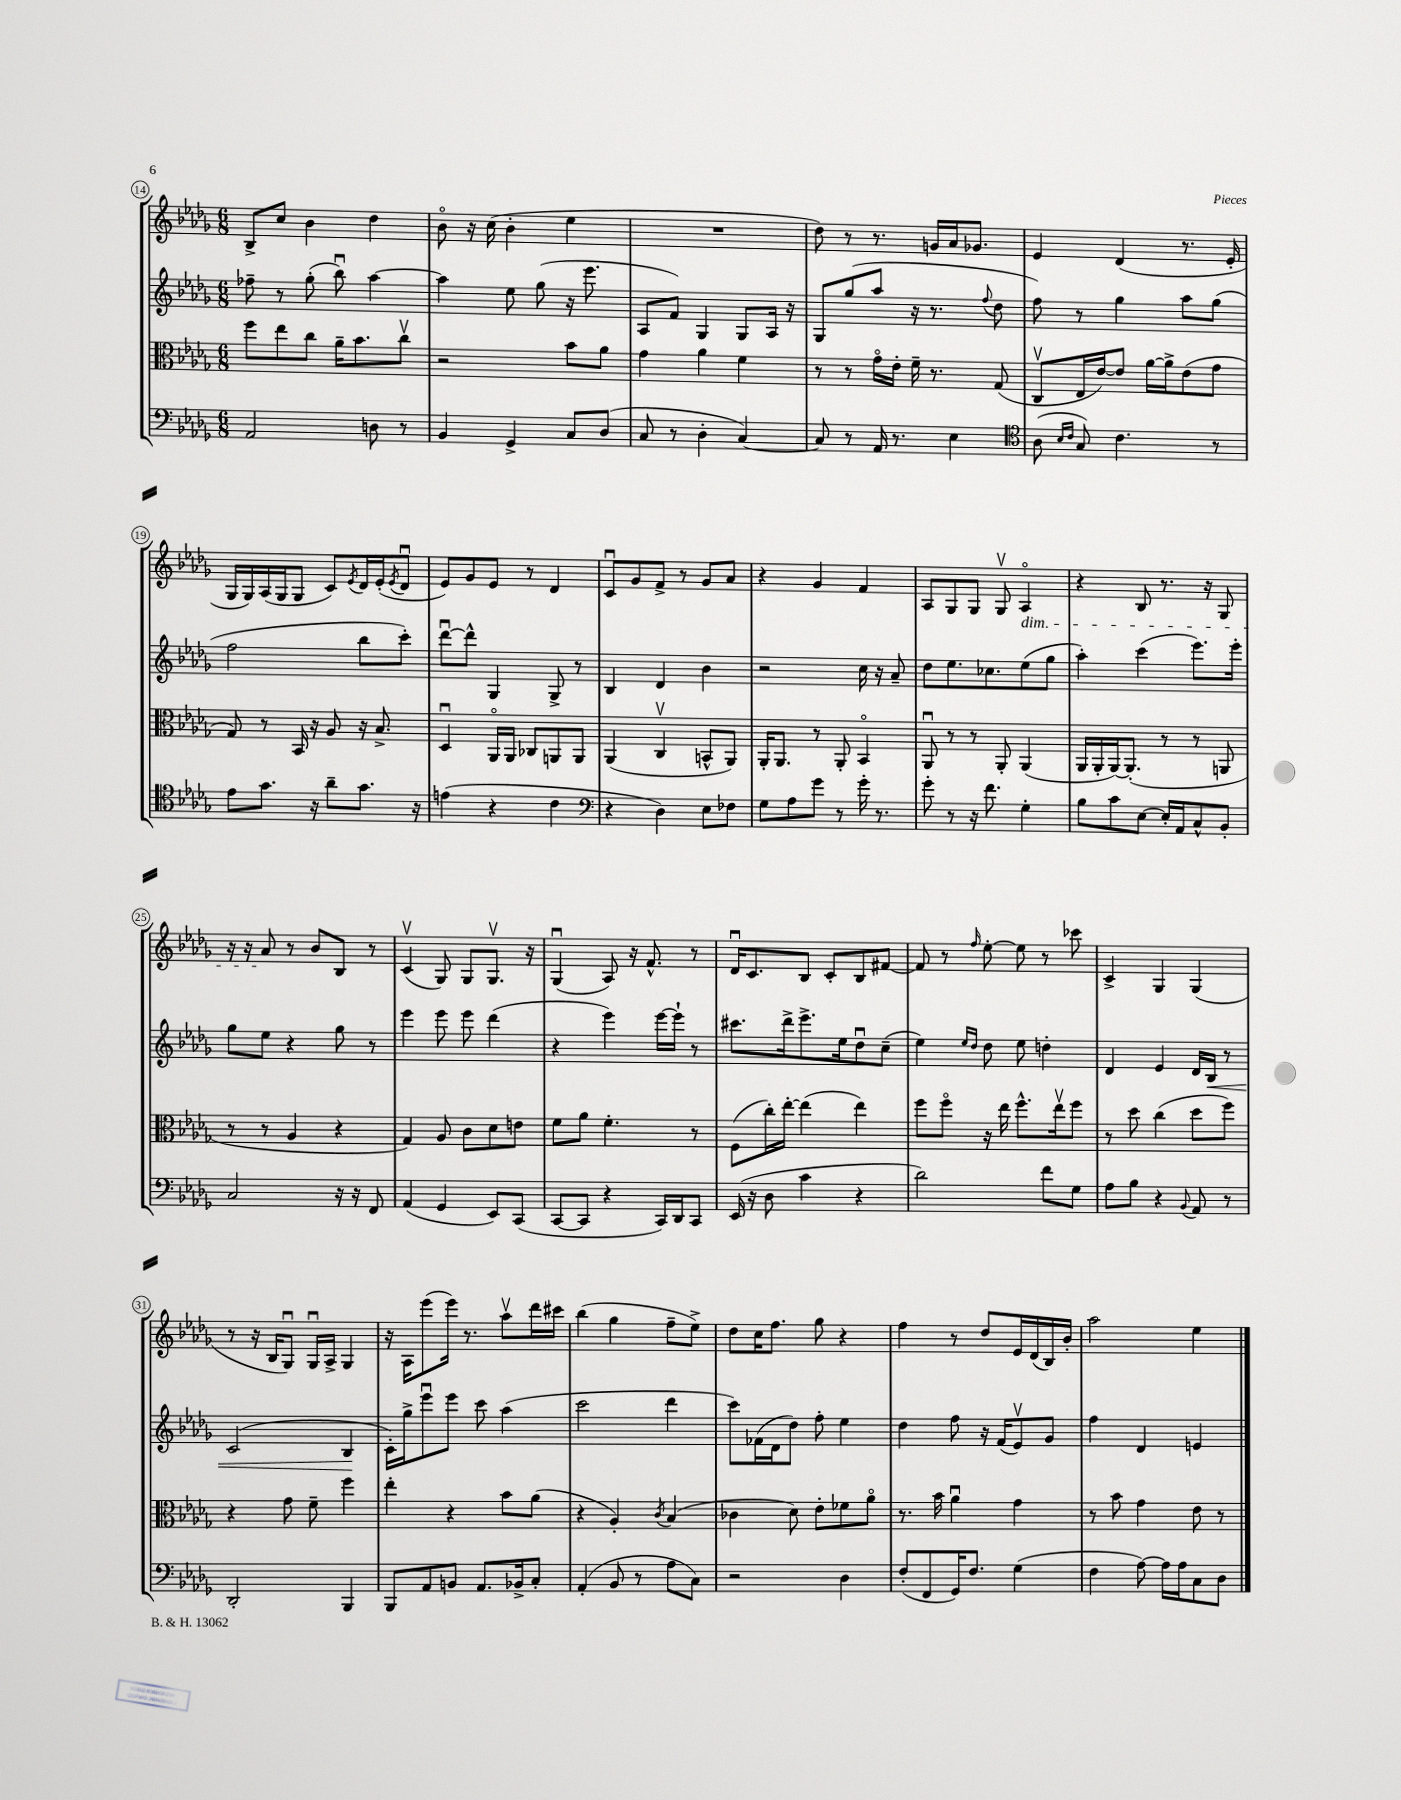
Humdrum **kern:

**kern	**kern	**kern	**kern
*staff4	*staff3	*staff2	*staff1
*clefF4	*clefC3	*clefG2	*clefG2
*k[b-e-a-d-g-]	*k[b-e-a-d-g-]	*k[b-e-a-d-g-]	*k[b-e-a-d-g-]
*M6/8	*M6/8	*M6/8	*M6/8
2AA-/	8ff\L	8ff-~\	8B-^/L
.	8ee-\	8r	8cc/J
.	8cc\J	(8gg-'\	4b-\
.	16a-~\LK	8bb-u\)	.
.	8.b-\	.	.
8D\	.	[4aa-\	4dd-\
8r	8ccv\J	.	.
=	=	=	=
4BB-/	2r	4aa-\]	8b-o\
.	.	.	16r
.	.	.	(16cc\
4GG-^/	.	8ee-\	4b-'\
.	.	(8gg-\	.
8C/L	8b-\L	16r	4ee-\
.	.	8.eee-\	.
(8D-/J	8a-\J	.	.
=	=	=	=
8C/	4g-\	8A-/L	2.r
8r	.	8f/J)	.
4D-'\	4a-\	4G-/	.
[4C/)	4f\	8G-/L	.
.	.	16A-/Jk	.
.	.	16r	.
=	=	=	=
8C/]	8r	8G-/L	8dd-\)
8r	8r	(8gg-/	8r
16AA-/	16g-o\LL	8aa-/J	8.r
8.r	16e-'\JJ	.	.
.	16f~\	16r	.
.	8.r	8.r	16g/LL
4E-\	.	.	16a-/J
.	.	.	8.g-/J
.	.	8qqff/	.
.	(8G-/	8dd-\	.
=	=	=	=
*clefC4	*	*	*
(8A-\	8Cv/L	8ff\)	4e-/
16qqB-/LL	.	.	.
16qqc/JJ	.	.	.
8G-/)	16E-/L	8r	.
.	[16e-/J)	.	.
4.c\	8e-/]J	4gg-\	(4d-/
.	[16a-\LL	.	.
.	16a-^\]J	.	.
.	(8e-\	8aa-\L	8.r
8r	8g-\J	(8gg-\J	.
.	.	.	16e-'/
=	=	=	=
8e-\L	8G-/)	2ff\	16G-/LL
.	.	.	16G-/)
8.g-\J	8r	.	(16A-/
.	.	.	16G-/J
.	16BB-/	.	8G-/J
16r	16r	.	.
8a-~\L	8A-/	.	8c/L)
.	.	.	8qe-/
8.g-\J	16r	8bb-\L	16d-/L
.	8.B-^/	.	(16e-'/J
.	.	.	8qe-/
.	.	8ccc'\J)	8d-u/J
16r	.	.	.
=	=	=	=
(4e\	4D-u/	[8ddd-u\L	8e-/L)
.	.	8ddd-^^\]J	8g-/
4r	16AA-o/LL	4G-/	8e-/J
.	16AA-/JJ	.	.
.	8C-/L	.	8r
4c\	8AA/	8G-^/	4d-/
.	8AA/J	8r	.
=	=	=	=
*clefF4	*	*	*
4r	(4AA-/	4B-/	8cu/L
.	.	.	8g-/
4D-\)	4Cv/	4d-/	8f^/J
.	.	.	8r
8E-\L	8BB^^/L	4b-\	8g-/L
8F-\J	8AA-/J)	.	8a-/J
=	=	=	=
8G-\L	16AA-'/LK	2r	4r
.	8.AA-/J	.	.
8A-\	.	.	.
8g-\J	8r	.	4g-/
8r	8AA-'/	.	.
16g-'\	4BB-o/	16cc\	4f/
8.r	.	16r	.
.	.	8a-~/	.
=	=	=	=
8g-'\	8AA-u/	8dd-\L	8A-/L
8r	8r	8.ee-\	8G-/
16r	8r	.	8G-/J
8.f\	.	8.cc-\	.
.	8AA-'/	.	8G-v/
4G-'\	(4AA-/	(8ee-\	4A-o/
.	.	8gg-\J	.
=	=	=	=
8B-\L	16AA-/LL	4aa-'\)	4r
.	16AA-'/	.	.
8c\	[16AA-/J)	.	.
.	(8.AA-'/]J	.	.
[8E-\J	.	(4ccc\	8B-/
16E-'/]LL	8r	.	8.r
16AA-/J	.	.	.
8C^^/	8r	8.eee-\L)	.
.	.	.	16r
8BB-'/J	8AA/	.	8G-/
.	.	16eee-'\Jk	.
=	=	=	=
2C/	8r	8gg-\L	16r
.	.	.	16r
.	8r	8ee-\J	8a-/
.	4A-/	4r	8r
.	.	.	8b-/L
16r	4r	8gg-\	8B-/J
16r	.	.	.
8FF/	.	8r	8r
=	=	=	=
(4AA-/	4G-/)	4eee-\	(4cv/
4GG-/	8A-/	8eee-\	8G-/)
.	8c\L	8eee-\	8G-/L
8EE-/L)	8d-\	(4ddd-\	8.G-v/J
(8CC/J	8e\J	.	.
.	.	.	16r
=	=	=	=
[8CC/L	8f\L	4r	(4G-u/
8CC/]J	8a-\J	.	.
4r	4.f'\	4eee-\)	8A-/)
.	.	.	16r
.	.	.	8.f^^/
16CC/LL)	.	[16eee-\LL	.
16DD-/J	.	16eee-`\]JJ	.
8CC/J	8r	8r	8r
=	=	=	=
(16EE-/	(8F\L	8.ccc#\L	16d-u/LK
16r	.	.	8.c/
8D-\	16cc'\L)	.	.
.	[16ee-'\JJ	16ddd-^\k	.
4c\	(4ee-\]	8.eee-^\	8B-/J
.	.	.	8c'/L
.	.	16ee-\k	.
4r	4ee-\)	8dd-u\	8B-/
.	.	(8cc~\J	[8f#/J
=	=	=	=
2d-\)	8ff\L	4ee-\)	8f#/]
.	8ffo\J	.	8r
.	.	16qqee-/LL	.
.	.	16qqdd-/JJ	16qqff/
.	16r	8dd-\	[8ee-'\
.	16ee-\	.	.
.	8.ff^^\L	8ee-\	8ee-\]
8f\L	.	4dd'\	8r
.	16ee-v\k	.	.
8G-\J	8ff\J	.	8ccc-\
=	=	=	=
8A-\L	8r	4d-/	4c^/
8B-\J	8dd-\	.	.
4r	(4cc\	4e-/	4G-/
8qqBB-/	.	.	.
8AA-/	8dd-\L	16d-/LL	(4G-/
.	.	16B-/JJ	.
8r	8ff\J)	8r	.
=	=	=	=
2DD-'/	4r	(2c/	8r
.	.	.	16r
.	.	.	16B-/LK
.	8g-\	.	8G-u/J)
.	8f~\	.	16G-u/LL
.	.	.	16A-^/JJ
4BBB-/	4ff\	4B-/	4G-/
=	=	=	=
8BBB-/L	4ee-'\	16c'\LL)	16r
.	.	16gg-^\J	16A-\LK
8AA-/	.	8eee-u\	(8eee-\
8BB/J	4r	8eee-\J	16eee-\Jk)
.	.	.	8.r
8.AA-/L	.	8ccc\	.
.	8b-\L	(4aa-\	8aa-v\L
16BB-^/k	.	.	.
8C'/J	(8a-\J	.	16ddd-\L
.	.	.	16ccc#\JJ
=	=	=	=
(4AA-'/	4r	2ccc\	(4bb-\
8BB-/	4A-'/)	.	4gg-\
8r	.	.	.
.	8qc/	.	.
8A-\L	(4B-/	4ddd-\	8ff~\L
8C\J)	.	.	8ee-^\J)
=	=	=	=
2r	4c-\	8ccc\L)	8dd-\L
.	.	(16f-\L	16cc\K
.	.	16d-\J	8.ff\J
.	8d-\)	8dd-\J)	.
.	8e-'\L	8ff'\	8gg-\
4D-\	8f-\	4ee-\	4r
.	8a-o\J	.	.
=	=	=	=
(8F'/L	8.r	4dd-\	4ff\
8FF/	.	.	.
.	16b-\	.	.
16GG-/K)	4a-u\	8ff\	8r
8.F/J	.	.	.
.	.	16r	8dd-/L
.	.	(16f/LK	.
(4G-\	4g-\	8e-v/)	16e-/L
.	.	.	(16d-/
.	.	8g-/J	16B-/)
.	.	.	16b-'/JJ
=	=	=	=
4F\	8r	4ff\	2aa-\
.	8b-\	.	.
[8A-\)	4g-\	4d-/	.
16A-\]LL	.	.	.
16A-\J	.	.	.
8C\	8e-\	4e/	4ee-\
8D-\J	8r	.	.
==	==	==	==
*-	*-	*-	*-
